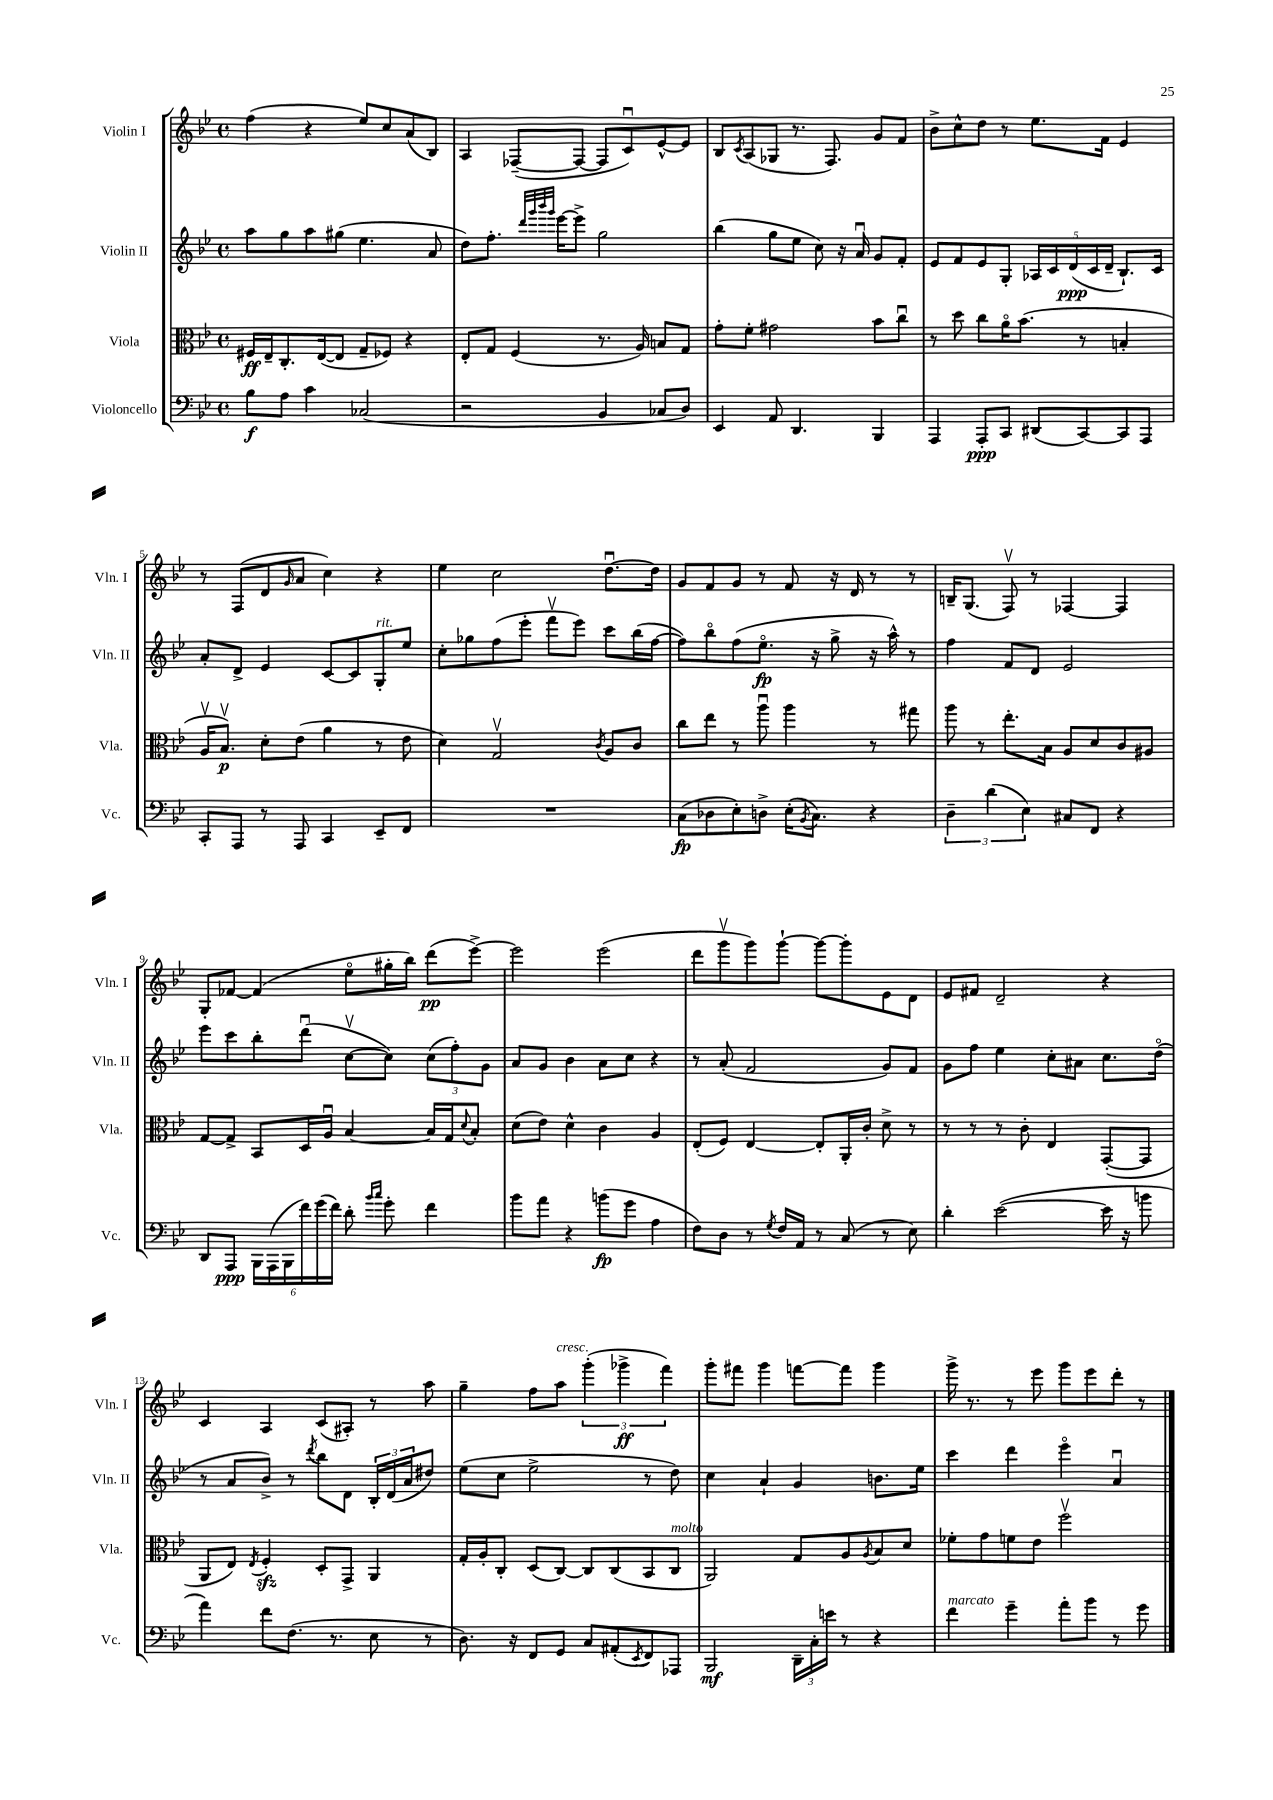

**kern	**kern	**kern	**kern
*staff4	*staff3	*staff2	*staff1
*clefF4	*clefC3	*clefG2	*clefG2
*k[b-e-]	*k[b-e-]	*k[b-e-]	*k[b-e-]
*M4/4	*M4/4	*M4/4	*M4/4
*met(c)	*met(c)	*met(c)	*met(c)
8B-	16F#	8aa	(4ff
.	16E-~	.	.
8A	8.C'	8gg	.
4c	.	8aa	4r
.	([16E-	.	.
.	8E-]	(8gg#	.
(2C-	8G~	4.ee-	8ee-)
.	8F-)	.	8cc
.	4r	.	(8a
.	.	8a	8B-)
=	=	=	=
2r	8E-'	8dd)	4A
.	8G	8.ff'	.
.	(4F	.	([8F-~
.	.	32qqddd	.
.	.	32qqggg	.
.	.	32qqbbb-	.
.	.	32qqggg	.
.	.	[16eee-	.
.	.	8eee-^]	8F-_
4BB-	8.r	2gg	8F-]
.	.	.	8cu)
.	16A)	.	.
8C-	8B	.	[8e-^^
8D)	8G	.	8e-]
=	=	=	=
4EE-	8g'	(4bb-	8B-
.	.	.	8qc
.	8f'	.	(8A
8AA	2g#	8gg	8G-
4.DD	.	8ee-	8.r
.	.	8cc)	.
.	.	.	8.F)
.	.	16r	.
.	.	16au	.
4BBB-	8b-	8g	8g
.	8ccu	8f'	8f
=	=	=	=
4AAA	8r	8e-	8b-^
.	8dd	8f	8cc^^
8AAA'	8cc	8e-	8dd
8CC	16ao	8G'	8r
.	(8.b-	.	.
(8DD#	.	20A-	8.ee-
.	.	20c	.
.	.	(20d	.
[8CC)	8r	.	.
.	.	20c	.
.	.	.	16f
.	.	20d~	.
8CC]	4B'	8.B-`)	4e-
8AAA	.	.	.
.	.	16c	.
=	=	=	=
8CC'	16Av	8a'	8r
.	8.B-v)	.	.
8AAA	.	8d^	(8F
8r	8d'	4e-	8d
.	.	.	16qqg
8AAA	(8e-	.	8a
4CC	4a	[8c	4cc)
.	.	8c]	.
8EE-~	8r	8G'	4r
8FF	8e-	8ee-	.
=	=	=	=
1r	4d)	8cc'	4ee-
.	.	8gg-	.
.	2Gv	(8ff	2cc
.	.	8eee-'	.
.	.	8fffv	.
.	.	8eee-)	.
.	8qc	.	.
.	8A	8ccc	[8.ddu
.	8c	(16bb-	.
.	.	[16ff	16dd]
=	=	=	=
(8C	8cc	8ff])	8g
8D-	8ee-	8bb-o	8f
8E-')	8r	(8ff	8g
8D^	8aau	8.ee-o	8r
(16E-'	4aa	.	8f
8qBB-	.	.	.
8.C)	.	16r	.
.	.	8gg^	16r
.	.	.	16d
4r	8r	16r	8r
.	.	16aa^^)	.
.	8gg#	8r	8r
=	=	=	=
6D~	8aa	4ff	16B~
.	.	.	(8.G
.	8r	.	.
(6d	.	.	.
.	8.ee-'	8f	8Fv)
6E-)	.	.	.
.	.	8d	8r
.	16B-	.	.
8C#	8A	2e-	[4F-
8FF	8d	.	.
4r	8c	.	4F-]
.	8A#	.	.
=	=	=	=
8DD	[8G	8eee-	8G'
8AAA	8G^]	8ccc	[8f-
24BBB-	8BB-	8bb-'	(4f-]
(24AAA	.	.	.
24BBB-	.	.	.
24f)	16D	(8dddu	.
(24g	.	.	.
.	16Au	.	.
24f)	.	.	.
8d'	[4B-	[8ccv	8ee-o
16qqb-	.	.	.
16qqcc	.	.	.
8g'	.	8cc])	16gg#'
.	.	.	16bb-)
4f	16B-]	(12cc	(8ddd
.	16G	.	.
.	.	12ff')	.
.	8qqd	.	.
.	8B-'	.	[8eee-^)
.	.	12g	.
=	=	=	=
8b-	(8d	8a	2eee-]
8a	8e-)	8g	.
4r	4d^^	4b-	.
(8b	4c	8a	(2eee-
8g	.	8cc	.
4A	4A	4r	.
=	=	=	=
8F)	(8E-'	8r	8ddd
8D	8F)	(8a'	8gggv
8r	[4E-	2f	8ggg)
8qG	.	.	.
16F	.	.	[8ggg`
16AA	.	.	.
8r	8E-']	.	8ggg_
(8C	16AA'	.	8ggg']
.	16c'	.	.
8r	8d^	8g)	8e-
8E-)	8r	8f	8d
=	=	=	=
4d'	8r	8g	8e-
.	8r	8ff	8f#
([2e-	8r	4ee-	2d~
.	8c'	.	.
.	4E-	8cc'	.
.	.	8a#	.
16e-]	([8GG'	8.cc	4r
16r	.	.	.
8b	8GG]	.	.
.	.	(16ddo	.
=	=	=	=
4a)	8AA	8r	4c
.	8E-)	8a	.
.	8qE-	.	.
8f	4F'	8b-^)	4A
(8.F	.	8r	.
.	.	8qddd	.
.	8D'	8bb-	(8c
8.r	.	.	.
.	8GG^	8d	8A#')
8E-	4AA	24B-'	8r
.	.	(24d	.
.	.	24a	.
8r	.	8dd#)	8aa
=	=	=	=
8.D)	16G'	(8ee-	4gg~
.	16A'	.	.
.	8C'	8cc	.
16r	.	.	.
8FF	(8D	2ee-^	8ff
8GG	[8C)	.	8aa
8C	8C]	.	(6ggg'
(8AA#'	(8C	.	.
.	.	.	6ggg-^
8qEE-	.	.	.
8FF)	8BB-	8r	.
.	.	.	6fff)
8AAA-	8C	8dd)	.
=	=	=	=
2BBB-	2AA)	4cc	8ggg'
.	.	.	8fff#
.	.	4a`	4ggg
24DD~	8G	4g	[8fff
24C'	.	.	.
24e	.	.	.
8r	8A	.	8fff]
.	8qA	.	.
4r	8B-	8.b	4ggg
.	8d	.	.
.	.	16ee-	.
=	=	=	=
4f	8f-'	4ccc	16ggg^
.	.	.	8.r
.	8g	.	.
4g~	8f	4ddd	8r
.	8e-	.	8eee-
8a'	2ffv	4eee-o	8ggg
8b-	.	.	8eee-
8r	.	4au	8ddd'
8g	.	.	8r
==	==	==	==
*-	*-	*-	*-
